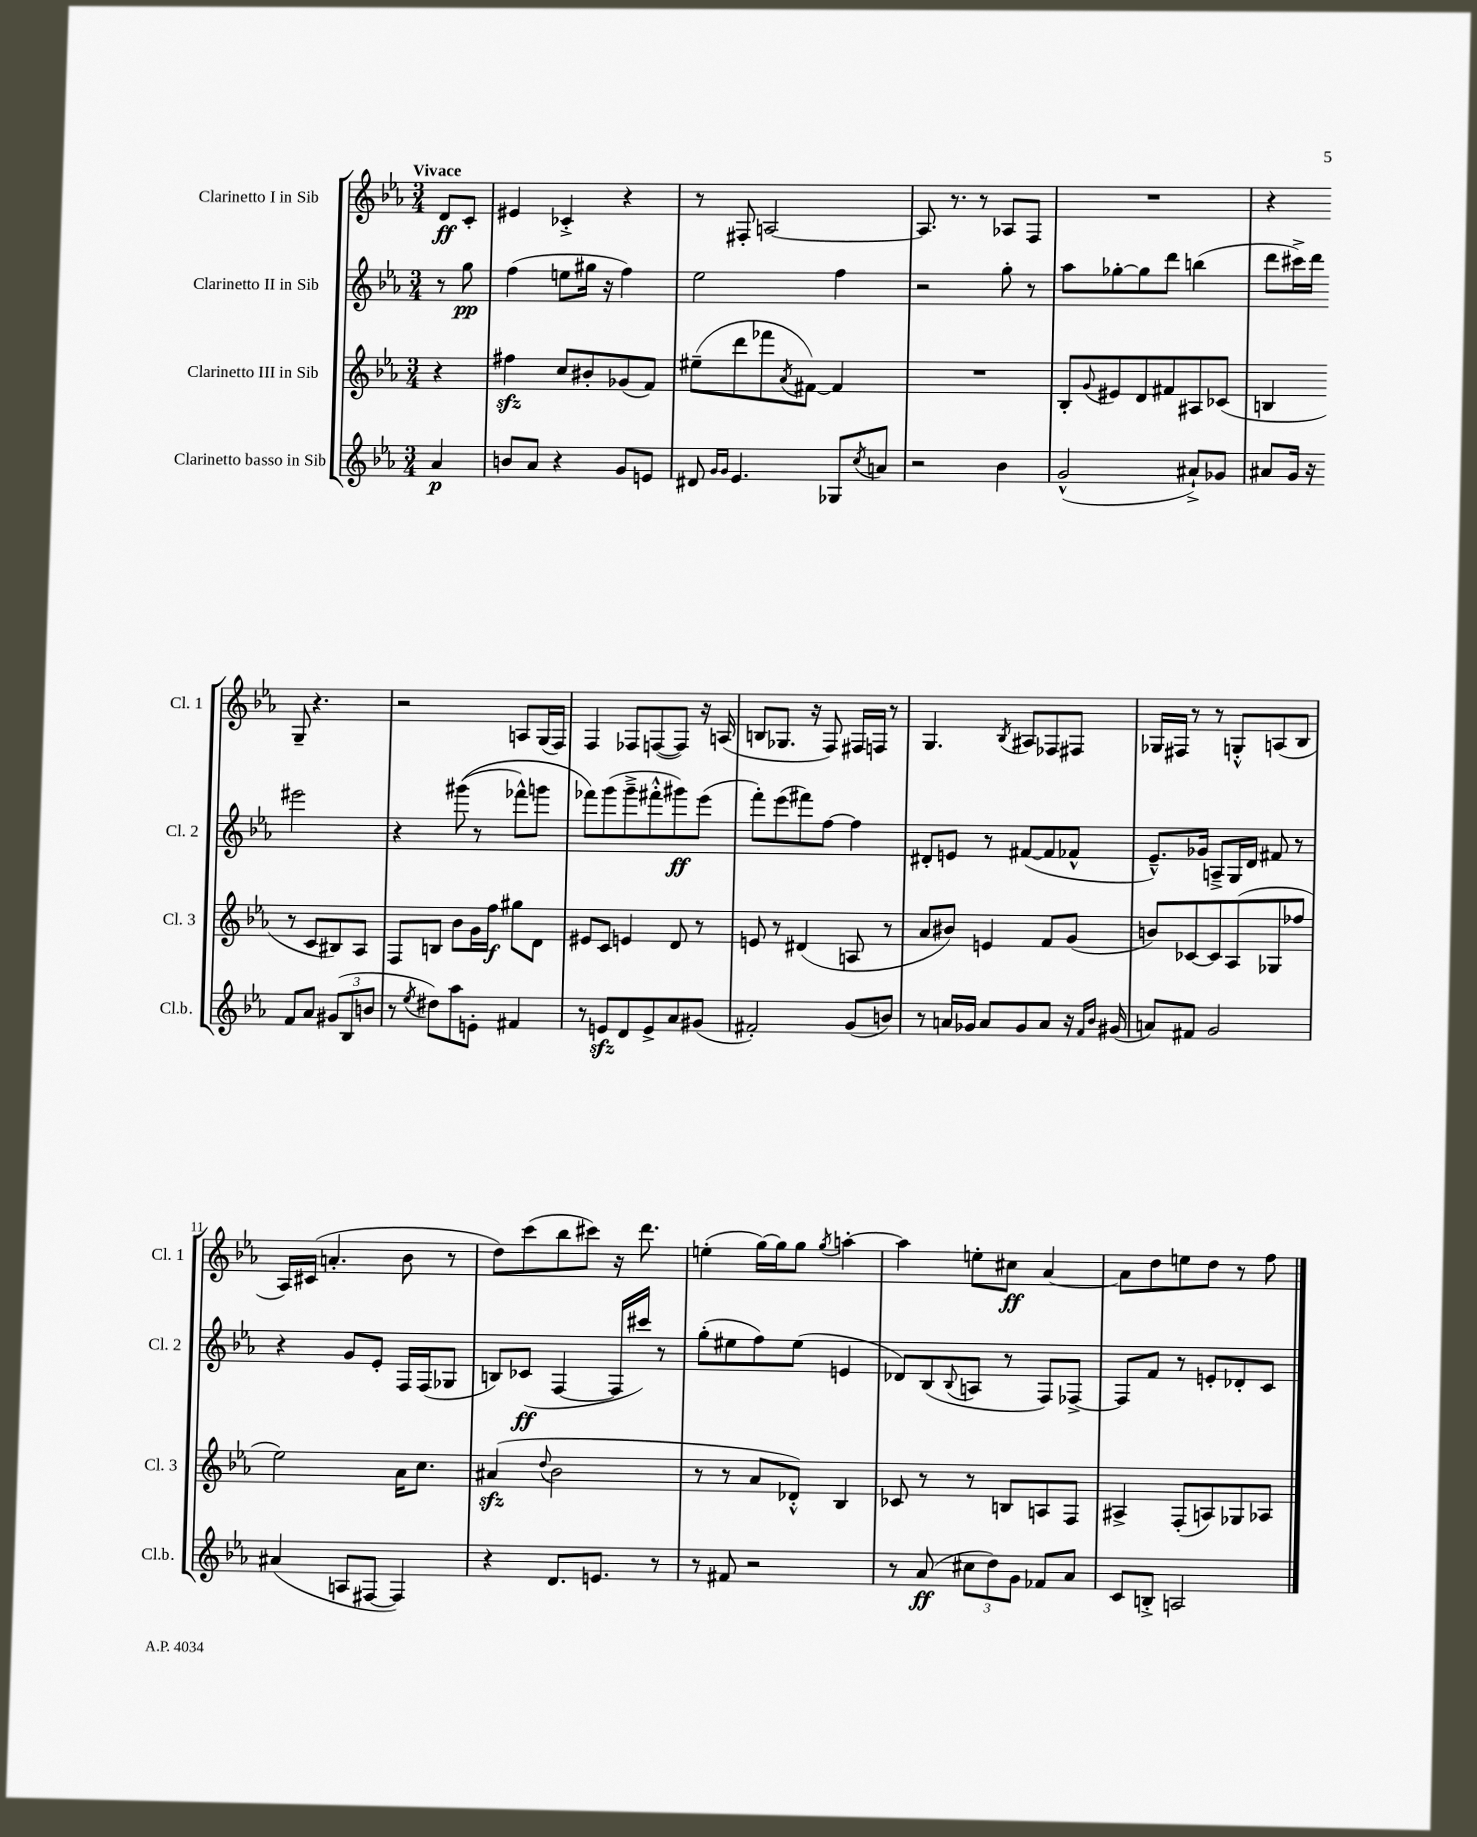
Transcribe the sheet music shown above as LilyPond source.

<<
\new StaffGroup <<
\new Staff = "s0" \with { instrumentName = "Clarinetto I in Sib" shortInstrumentName = "Cl. 1" } {
    \clef treble \key ees \major \numericTimeSignature \time 3/4 \partial 4 \tempo "Vivace"
    d'8\ff c'8-. |
    eis'4 ces'4-.-> r4 |
    r8 fis8-. a2~ |
    a8. r8. r8 aes8 f8 |
    R2. |
    r4 g8-- r4. |
    r2 a8 g16( f16) |
    f4 fes8 f8~( f8) r16 a16( |
    b8 ges8. r16 f8) fis16 f16 r8 |
    g4. \acciaccatura { bes8 } ais8 fes8 fis8 |
    ges16 fis16 r8 r8 g8-.-^ a8( bes8 |
    aes16) cis'16( a'4.-. bes'8 r8 |
    d''8) c'''8( bes''8 cis'''8) r16 d'''8. |
    e''4-.( g''16~) g''16 g''8 \acciaccatura { g''8 } a''4~-. |
    a''4 e''8-. cis''8\ff aes'4~ |
    aes'8 d''8 e''8 d''8 r8 f''8 \bar "|." |
}
\new Staff = "s1" \with { instrumentName = "Clarinetto II in Sib" shortInstrumentName = "Cl. 2" } {
    \clef treble \key ees \major \numericTimeSignature \time 3/4 \partial 4
    r8 g''8\pp |
    f''4( e''8 gis''16 r16 f''4) |
    ees''2 f''4 |
    r2 g''8-. r8 |
    aes''8 ges''8~-. ges''8 d'''8 b''4( |
    d'''8 cis'''16->) d'''16 eis'''2 |
    r4 gis'''8(\( r8 fes'''8-^) g'''8 |
    fes'''8\) g'''8( g'''8---> fis'''8-.-^ gis'''8\ff) ees'''8( |
    f'''8-.) ees'''8( fis'''8) f''8~ f''4 |
    dis'8-. e'8 r8 fis'8~( fis'8 fes'8-^ |
    ees'8.---^) ges'16 a8---> g16 d'16 fis'8 r8 |
    r4 g'8 ees'8-. f16 f16( ges8 |
    b8) ces'8\ff( f4~ f16 cis'''16) r8 |
    g''8-.( eis''8 f''8) eis''8( e'4 |
    des'8) bes8( \appoggiatura { bes8 } a8 r8 f8) fes8~-> |
    fes8 f'8 r8 e'8-. des'8-. c'8 \bar "|." |
}
\new Staff = "s2" \with { instrumentName = "Clarinetto III in Sib" shortInstrumentName = "Cl. 3" } {
    \clef treble \key ees \major \numericTimeSignature \time 3/4 \partial 4
    r4 |
    fis''4\sfz c''8 bis'8-. ges'8( f'8) |
    eis''8--( d'''8 fes'''8 \acciaccatura { aes'8 } fis'8~) fis'4 |
    R2. |
    bes8-. \appoggiatura { g'8 } eis'8 d'8 fis'8 ais8 ces'8( |
    b4 r8 c'8 bis8) aes8 |
    f8 b8 bes'8 g'16 f''16\f gis''8 d'8 |
    eis'8 c'8 e'4 d'8 r8 |
    e'8 r8 dis'4( a8 r8 |
    aes'8 bis'8) e'4 f'8 g'8( |
    b'8) ces'8~ ces'8 aes8( ges8 fes''8 |
    ees''2) aes'16 c''8. |
    ais'4\sfz( \appoggiatura { d''8 } bes'2 |
    r8 r8 aes'8 des'8-.-^) bes4 |
    ces'8 r8 r8 b8 a8 f8 |
    ais4-> f8-.( a8) ges8 aes8 \bar "|." |
}
\new Staff = "s3" \with { instrumentName = "Clarinetto basso in Sib" shortInstrumentName = "Cl.b." } {
    \clef treble \key ees \major \numericTimeSignature \time 3/4 \partial 4
    aes'4\p |
    b'8 aes'8 r4 g'8 e'8 |
    dis'8 \grace { g'16 g'16 } ees'4. ges8 \acciaccatura { c''8 } a'8 |
    r2 bes'4 |
    g'2-^( ais'8-!->) ges'8 |
    ais'8 g'16 r16 f'8 ais'8 \tuplet 3/2 { gis'8( bes8 b'8 } |
    r8 \acciaccatura { ees''8 } dis''8) aes''8 e'8-. fis'4 |
    r8 e'8\sfz d'8 e'8-> aes'8 gis'8( |
    fis'2-.) g'8( b'8) |
    r8 a'16 ges'16 a'8 ges'8 a'8 r16 \grace { f'16 bes'16 } gis'16( |
    a'8) fis'8 g'2 |
    ais'4( a8 fis8~ fis4) |
    r4 d'8. e'8. r8 |
    r8 fis'8 r2 |
    r8 aes'8\ff( \tuplet 3/2 { cis''8 d''8) g'8 } fes'8 aes'8 |
    c'8 b8-.-> a2 \bar "|." |
}
>>
>>
